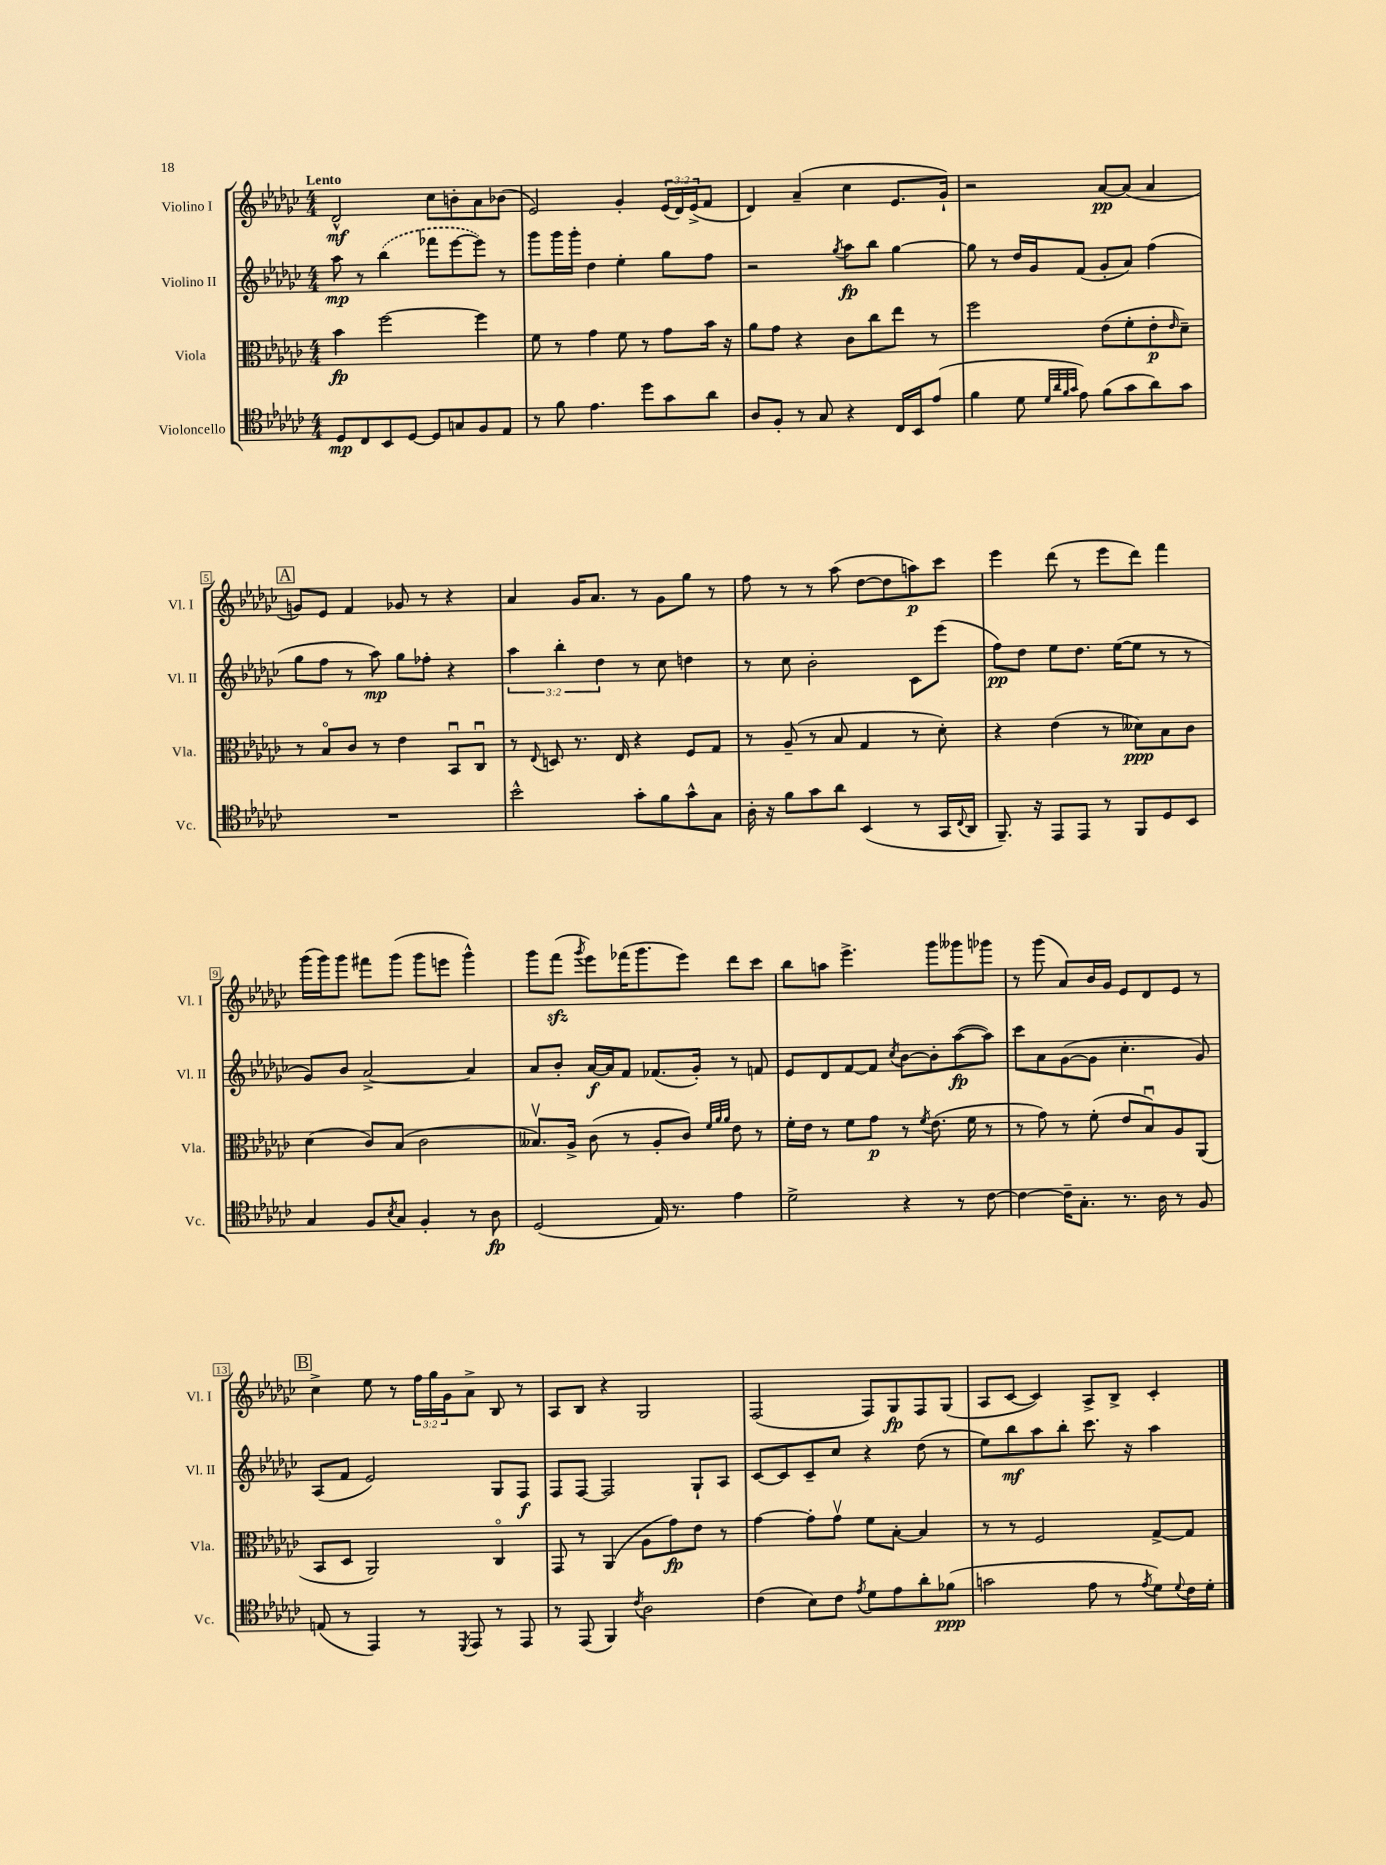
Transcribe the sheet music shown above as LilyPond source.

<<
\new StaffGroup <<
\new Staff = "s0" \with { instrumentName = "Violino I" shortInstrumentName = "Vl. I" } {
    \clef treble \key ges \major \numericTimeSignature \time 4/4 \override Staff.TupletNumber.text = #tuplet-number::calc-fraction-text \tempo "Lento"
    des'2-^\mf ces''8 b'8-. aes'8 bes'8( |
    ees'2) ges'4-. \tuplet 3/2 { ees'16( des'16) ees'16->( } f'8 |
    des'4) aes'4--( ces''4 ees'8. ges'16-!) |
    r2 aes'8~\pp aes'8( aes'4 |
    \mark \markup { \box "A" } g'8) ees'8 f'4 ges'8 r8 r4 |
    aes'4 ges'16 aes'8. r8 ges'8 ges''8 r8 |
    f''8 r8 r8 aes''8( des''8~ des''8 a''8\p) ces'''8 |
    ees'''4 des'''8( r8 ees'''8 des'''8) f'''4 |
    ges'''16( ges'''16) ges'''8 fis'''8 ges'''8( ges'''8 e'''8 ges'''4-^) |
    ges'''8 f'''8\sfz( \acciaccatura { ges'''8 } ees'''8) fes'''16( ges'''8. ees'''8) des'''8 ces'''8 |
    bes''8 a''8 ees'''4.-> ges'''8 geses'''8 ges'''8 |
    r8 ges'''8( aes'8) bes'16 ges'16 ees'8 des'8 ees'8 r8 |
    \mark \markup { \box "B" } ces''4-> ees''8 r8 \tuplet 3/2 { f''16 ges''16 ges'16 } aes'8-> bes8 r8 |
    aes8 bes8 r4 ges2 |
    f2( f8) ges8\fp f8 ges8( |
    aes8 ces'8~ ces'4) aes8-> bes8-> ces'4-. \bar "|." |
}
\new Staff = "s1" \with { instrumentName = "Violino II" shortInstrumentName = "Vl. II" } {
    \clef treble \key ges \major \numericTimeSignature \time 4/4 \override Staff.TupletNumber.text = #tuplet-number::calc-fraction-text
    aes''8\mp r8 \once \slurDashed bes''4( fes'''8 ees'''8~ ees'''8) r8 |
    ges'''8 ges'''16 ges'''16-. des''4 ees''4-. ges''8 f''8 |
    r2 \acciaccatura { ges''8 } aes''8\fp bes''8 ges''4~ |
    ges''8 r8 des''16 ges'16 f'8( ges'8-. aes'8) f''4( |
    \mark \markup { \box "A" } ges''8 f''8 r8 aes''8\mp) ges''8 fes''8-. r4 |
    \tuplet 3/2 { aes''4 bes''4-. des''4 } r8 ces''8 d''4 |
    r8 ces''8 bes'2-. ces'8 ees'''8( |
    f''8\pp) des''8 ees''8 des''8. ees''16~( ees''8 r8 r8 |
    ges'8) bes'8 aes'2~-> aes'4 |
    aes'8 bes'8-. aes'16~\f aes'16 f'8 fes'8.( ges'16-.) r8 f'8 |
    ees'8 des'8 f'8~ f'8 \acciaccatura { ces''8 } bes'8~ bes'8-. aes''8~\fp( aes''8) |
    ces'''8 aes'8 ges'8~( ges'8 ces''4.-. ges'8) |
    \mark \markup { \box "B" } aes8( f'8 ees'2) ges8 f8\f |
    f8 f8~ f2 ges8-! aes8 |
    ces'8~ ces'8 ces'8-- ces''8 r4 des''8( r8 |
    ees''8) bes''8\mf aes''8 bes''8-. ces'''8. r16 aes''4 \bar "|." |
}
\new Staff = "s2" \with { instrumentName = "Viola" shortInstrumentName = "Vla." } {
    \clef alto \key ges \major \numericTimeSignature \time 4/4
    bes'4\fp f''2~ f''4 |
    f'8 r8 ges'4 f'8 r8 ges'8 bes'16 r16 |
    aes'8 ges'8 r4 ces'8 ces''8 ees''8 r8 |
    f''2 ees'8( f'8-. ees'8-.\p \grace { ees'16 } des'8--) |
    \mark \markup { \box "A" } r8 bes8\flageolet ces'8 r8 ees'4 bes,8\downbow ces8\downbow |
    r8 \appoggiatura { ees8 } d8 r8. ees16 r4 f8 ges8 |
    r8 aes8--( r8 bes8 ges4 r8 des'8-.) |
    r4 ees'4( r8 deses'8\ppp) bes8 ces'8 |
    des'4( ces'8) bes8( ces'2 |
    beses8.\upbow) aes16-> ces'8( r8 aes8-. ces'8) \grace { f'32 aes'32 aes'32 } ees'8 r8 |
    f'16-. ees'16 r8 f'8 ges'8\p r8 \acciaccatura { f'8 } ees'8.( f'16 r8 |
    r8 ges'8) r8 f'8-.( ees'8 bes8\downbow) aes8 aes,8( |
    \mark \markup { \box "B" } bes,8 des8 aes,2) ces4\flageolet |
    ges,8 r8 aes,4( aes8 ges'8\fp) ees'8 r8 |
    ges'4~ ges'8-. ges'8\upbow f'8 bes8~-. bes4 |
    r8 r8 f2 ges8~-> ges8 \bar "|." |
}
\new Staff = "s3" \with { instrumentName = "Violoncello" shortInstrumentName = "Vc." } {
    \clef tenor \key ges \major \numericTimeSignature \time 4/4
    des8\mp ces8 bes,8 des8~ des8 g8 f8 ees8 |
    r8 f'8 ees'4. des''8 ges'8 aes'8 |
    aes8 f8-. r8 ges8 r4 ces16 bes,16 ees'8( |
    f'4 des'8 \grace { des'32 aes'32 f'32 ges'32 } ees'8) f'8( ges'8 aes'8) ges'8 |
    \mark \markup { \box "A" } R1 |
    bes'2-^ ges'8-. f'8 ges'8-^ ges8 |
    aes16-. r16 f'8 ges'8 aes'8 bes,4( r8 ges,16 \appoggiatura { ces8 } aes,16 |
    f,8.--) r16 ees,8 ees,8 r8 f,8 des8 bes,8 |
    ges4 f8 \acciaccatura { bes8 } ges8 f4-. r8 aes8\fp |
    des2( ees16) r8. ees'4 |
    des'2-> r4 r8 ces'8~ |
    ces'4~ ces'16-- ges8.-. r8. aes16 r8 f8 |
    \mark \markup { \box "B" } e8( r8 ees,4) r8 \acciaccatura { des,8 } ees,8 r8 ees,8 |
    r8 ees,8( f,4) \acciaccatura { ces'8 } aes2 |
    ces'4( bes8) ces'8 \acciaccatura { ees'8 } des'8 ees'8 aes'8-. fes'8\ppp( |
    g'2 ees'8 r8 \acciaccatura { ees'8 } des'8) \appoggiatura { des'8 } ces'16 des'16-. \bar "|." |
}
>>
>>
\layout { \context { \Score \override BarNumber.stencil = #(make-stencil-boxer 0.1 0.3 ly:text-interface::print) } }
